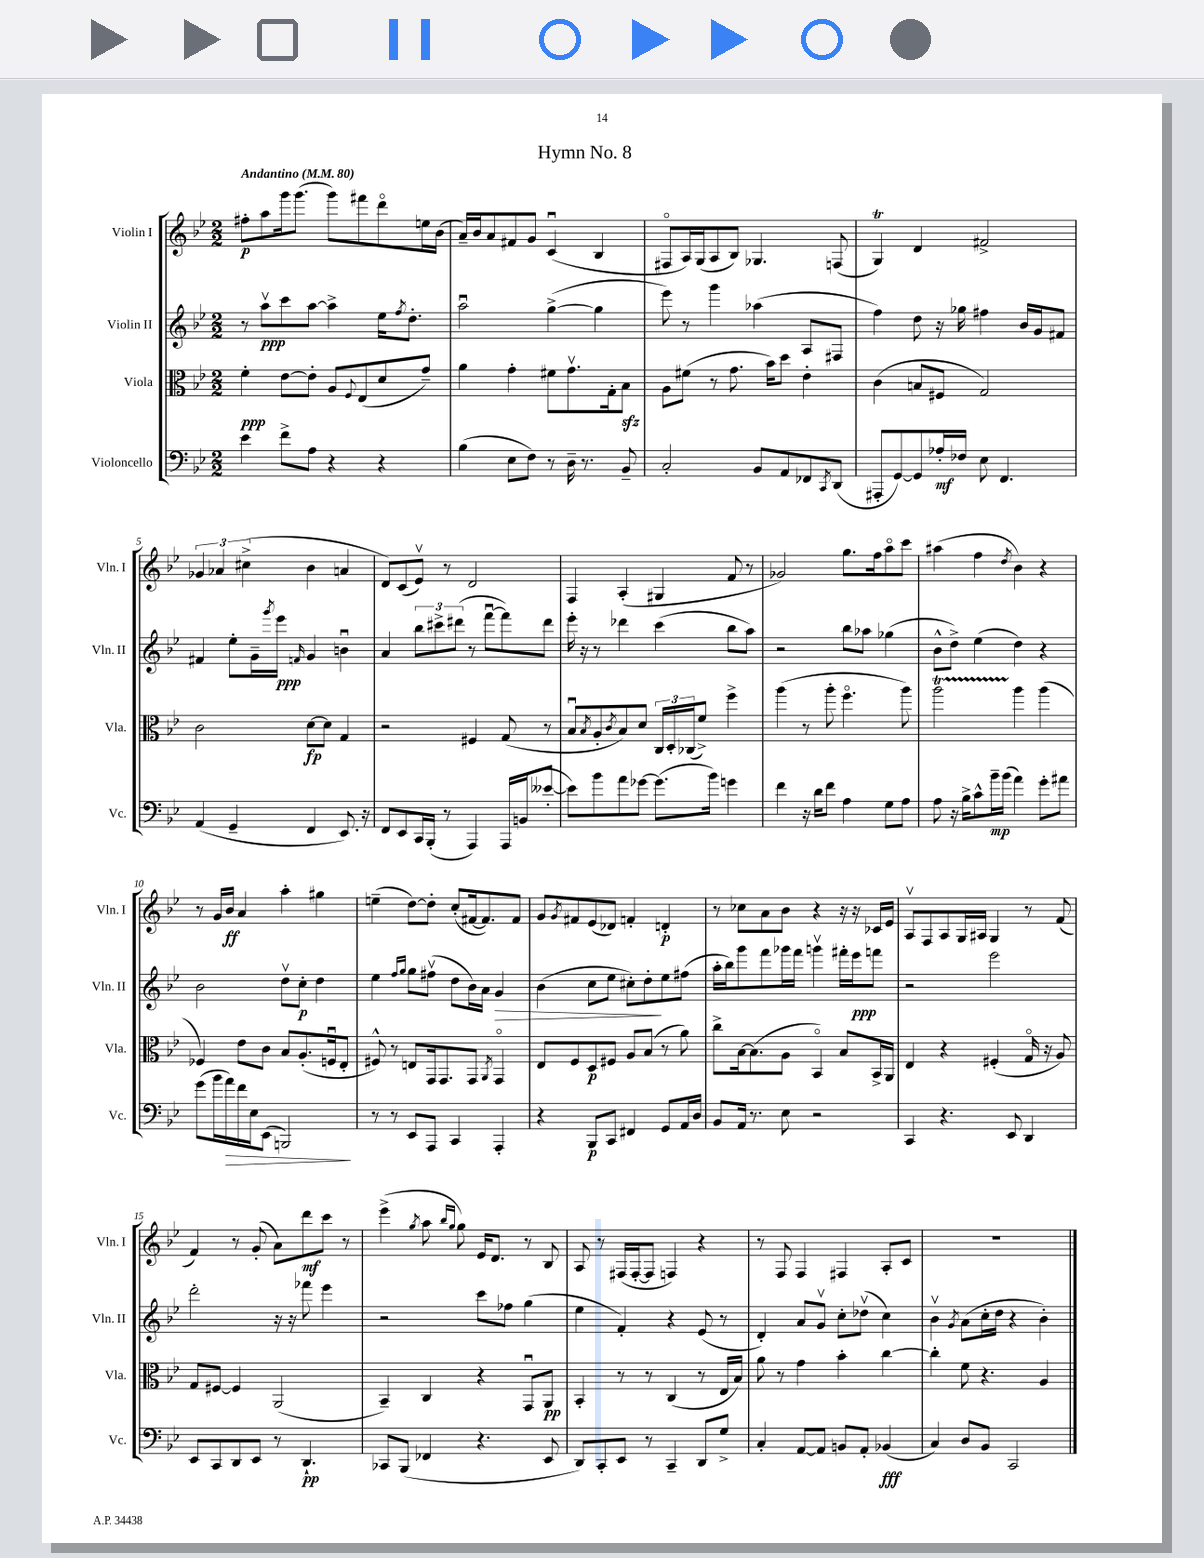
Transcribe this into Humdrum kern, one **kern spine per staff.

**kern	**kern	**kern	**kern
*staff4	*staff3	*staff2	*staff1
*clefF4	*clefC3	*clefG2	*clefG2
*k[b-e-]	*k[b-e-]	*k[b-e-]	*k[b-e-]
*M2/2	*M2/2	*M2/2	*M2/2
*MM80	*MM80	*MM80	*MM80
4e-	4f'	8r	8ff#'
.	.	8aav	8aa
8f^	[8e-	8ccc	16ggg
.	.	.	(8.ggg
8A	8e-']	[8aa	.
4r	8A	4aa^]	8ggg)
.	8qqF	.	.
.	(8E-	.	8fff#
4r	8d	16ee-	8dddo
.	.	8qff	.
.	.	8.dd'	.
.	8g~)	.	16ee
.	.	.	(16b-
=	=	=	=
(4B-	4a	2aau	16a~)
.	.	.	16b-
.	.	.	8a
8E-	4g'	.	8f#
8F)	.	.	8g
8r	8f#	([4gg^	(4cu
16D~	8.gv	.	.
8.r	.	.	.
.	.	4gg]	4B-
.	16G'	.	.
8BB-~	8B-	.	.
=	=	=	=
2C'	8A	8eee-)	8F#o
.	(8f#	8r	16A)
.	.	.	(16G
.	8r	4ggg	8A
.	8.g	.	8B-)
8BB-	.	(4aa-	4.G-
.	16b-)	.	.
8AA	8dd	.	.
8FF-	4e-'	8A	.
8qCC	.	.	.
(8DD	.	8F#	(8F
=	=	=	=
8AAA#'	(4c	4ff)	4G)
[8GG)	.	.	.
8GG]	8B	8dd	4d
16A-'	8F#	16r	.
16F-	.	16gg-	.
8E-	2G)	4ff#	2f#^
4.FF	.	.	.
.	.	16b-	.
.	.	16g	.
.	.	8f#	.
=	=	=	=
(4AA	2c	4f#	6g-
.	.	.	6a-
4GG~	.	8ee-'	.
.	.	.	(6cc#^
.	.	16g~	.
.	.	8qggg	.
.	.	16eee-	.
.	.	16qqf	.
4FF	[8d	4g	4b-
.	8d]	.	.
8.EE-)	4G	4bu	4a
16r	.	.	.
=	=	=	=
8FF	2r	4a	8d)
8EE-	.	.	(8c
16CC	.	12bb-	8e-v)
(16BBB-'	.	.	.
.	.	12ccc#^	.
8r	.	.	8r
.	.	(12ddd#	.
4AAA)	4F#	8r	2d
.	.	[8fffu	.
16AAA	(8G	8fff])	.
(16BB	.	.	.
[8e--'	8r	8ddd#	.
=	=	=	=
8e--])	8B-u	16eee-'	4F
.	.	16r	.
.	8qB-	.	.
8b-	8A'	8r	.
.	8qc	.	.
8a	8B-)	4ddd-	(4A'
[8g-	8d	.	.
(8.g-]	24C	(4ccc	4G#
.	24D'	.	.
.	(24C-	.	.
.	8f^)	.	.
16b-)	.	.	.
4g	4ff^	8bb-	8f
.	.	8aa)	8r
=	=	=	=
4f	(4aa	2r	2g-)
16r	8r	.	.
16d	.	.	.
8f	8aa'	.	.
4A	4.ffo	8bb-	8.gg
.	.	8aa-	.
.	.	.	16ff
8G	.	(4gg-	8aao
8A	8aa)	.	8ccc
=	=	=	=
8A	2aa	8b-^^	(4aa#
16r	.	8dd^)	.
16B-^	.	.	.
8c^^	.	(4ee-	4ff
16b-~	.	.	.
(16b-	.	.	.
.	.	.	8qdd
4a)	4aa	4dd)	4b-)
8g'	(4aa	4r	4r
8a#	.	.	.
=	=	=	=
(8g	4F-)	2b-	8r
16b-	.	.	16g
16a)	.	.	16b-
16f	8e-	.	4a
16E-	.	.	.
(8EE-	8c	.	.
2BBB)	8B-	8ddv	4aa'
.	(8.A'	8cc'	.
.	.	4dd	4gg#
.	16Fu	.	.
.	8E-'	.	.
=	=	=	=
8r	8F#^^)	4ee-	(4ee~
8r	8r	.	.
.	.	16qqff	.
.	.	16qqgg	.
8EE-	8E	8gg	[8dd)
8AAA	16GG	(8ff#v	8dd']
.	8.GG	.	.
4CC	.	8dd	(8cc'
.	8GG	16b-)	[16f#
.	.	16a	8.f#])
.	8qAA	.	.
4AAA'	4GGo	4g	.
.	.	.	8f#
=	=	=	=
4r	8E-	(4b-	8g
.	.	.	8qg
.	8F	.	8f#
8BBB-	8D	8cc	(8e-
8CC	8F#	8ee-	8d-)
4FF#	8A	8cc#')	4f'
.	(8B-	8dd'	.
8GG	8r	8ee-	4d'
16AA	8a)	(8ff#	.
16D	.	.	.
=	=	=	=
8BB-	8cc^	16aa'	8r
.	.	16bb-)	.
16AA	[16B-	8ggg	8cc-
8.r	(8.B-]	.	.
.	.	8fff	8a
8E-	8A	16ggg-	8b-
.	.	16fff	.
2r	4BB-o)	4gggv	4r
.	8B-	16fff#'	16r
.	.	16eee-	16r
.	16BB-^	8fff	16c-
.	16AA	.	16e-
=	=	=	=
4CC	4E-	2r	8Av
.	.	.	8F
4.r	4r	.	8A
.	.	.	16G
.	.	.	16A#
.	(4F#'	2eee-	4G
8EE-	.	.	.
4DD	16Go	.	8r
.	16r	.	.
.	8A)	.	(8f
=	=	=	=
8EE-	8G	2ddd'	4f)
8CC	[8F#	.	.
8DD	4F#]	.	8r
8EE-	.	.	(8g'
8r	(2AA	16r	8a)
.	.	16r	.
4.DD`	.	8fff-	8ddd
.	.	4eee-	8ccc
.	.	.	8r
=	=	=	=
8CC-	4BB-~)	2r	(4eee-^
(8BBB-	.	.	.
.	.	.	8qgg
4FF-	4C	.	8aa
.	.	.	16qqbb-
.	.	.	16qqgg
.	.	.	8gg)
4.r	4r	8ccc	16e-
.	.	.	8.d
.	.	8ff-	.
.	8GGu	(4gg	8r
8EE-	8AA	.	8B-
=	=	=	=
8DD)	4BB-'	4ee-	8A
8CC'	.	.	8r
8EE-	8r	4f')	(16F#
.	.	.	[16F#'
8r	8r	.	8F#]
4CC~	(4C	4r	4F)
8DD	8r	(8e-	4r
8G^	16E-	8r	.
.	16B-)	.	.
=	=	=	=
4C'	8a	4d')	8r
.	8r	.	8F
[8AA	4g	8a	4F
8AA]	.	8gv	.
8BB	4b-'	8cc'	4F#
8AA'	.	(8dd-v	.
(4BB-	[4cc	4cc)	8A'
.	.	.	8c
=	=	=	=
4C)	4cc']	4b-v	1r
.	.	8qg	.
8D	8f	(8a	.
8BB-	4.r	16cc'	.
.	.	16dd	.
2CC	.	4r	.
.	4A	4b-')	.
==	==	==	==
*-	*-	*-	*-
